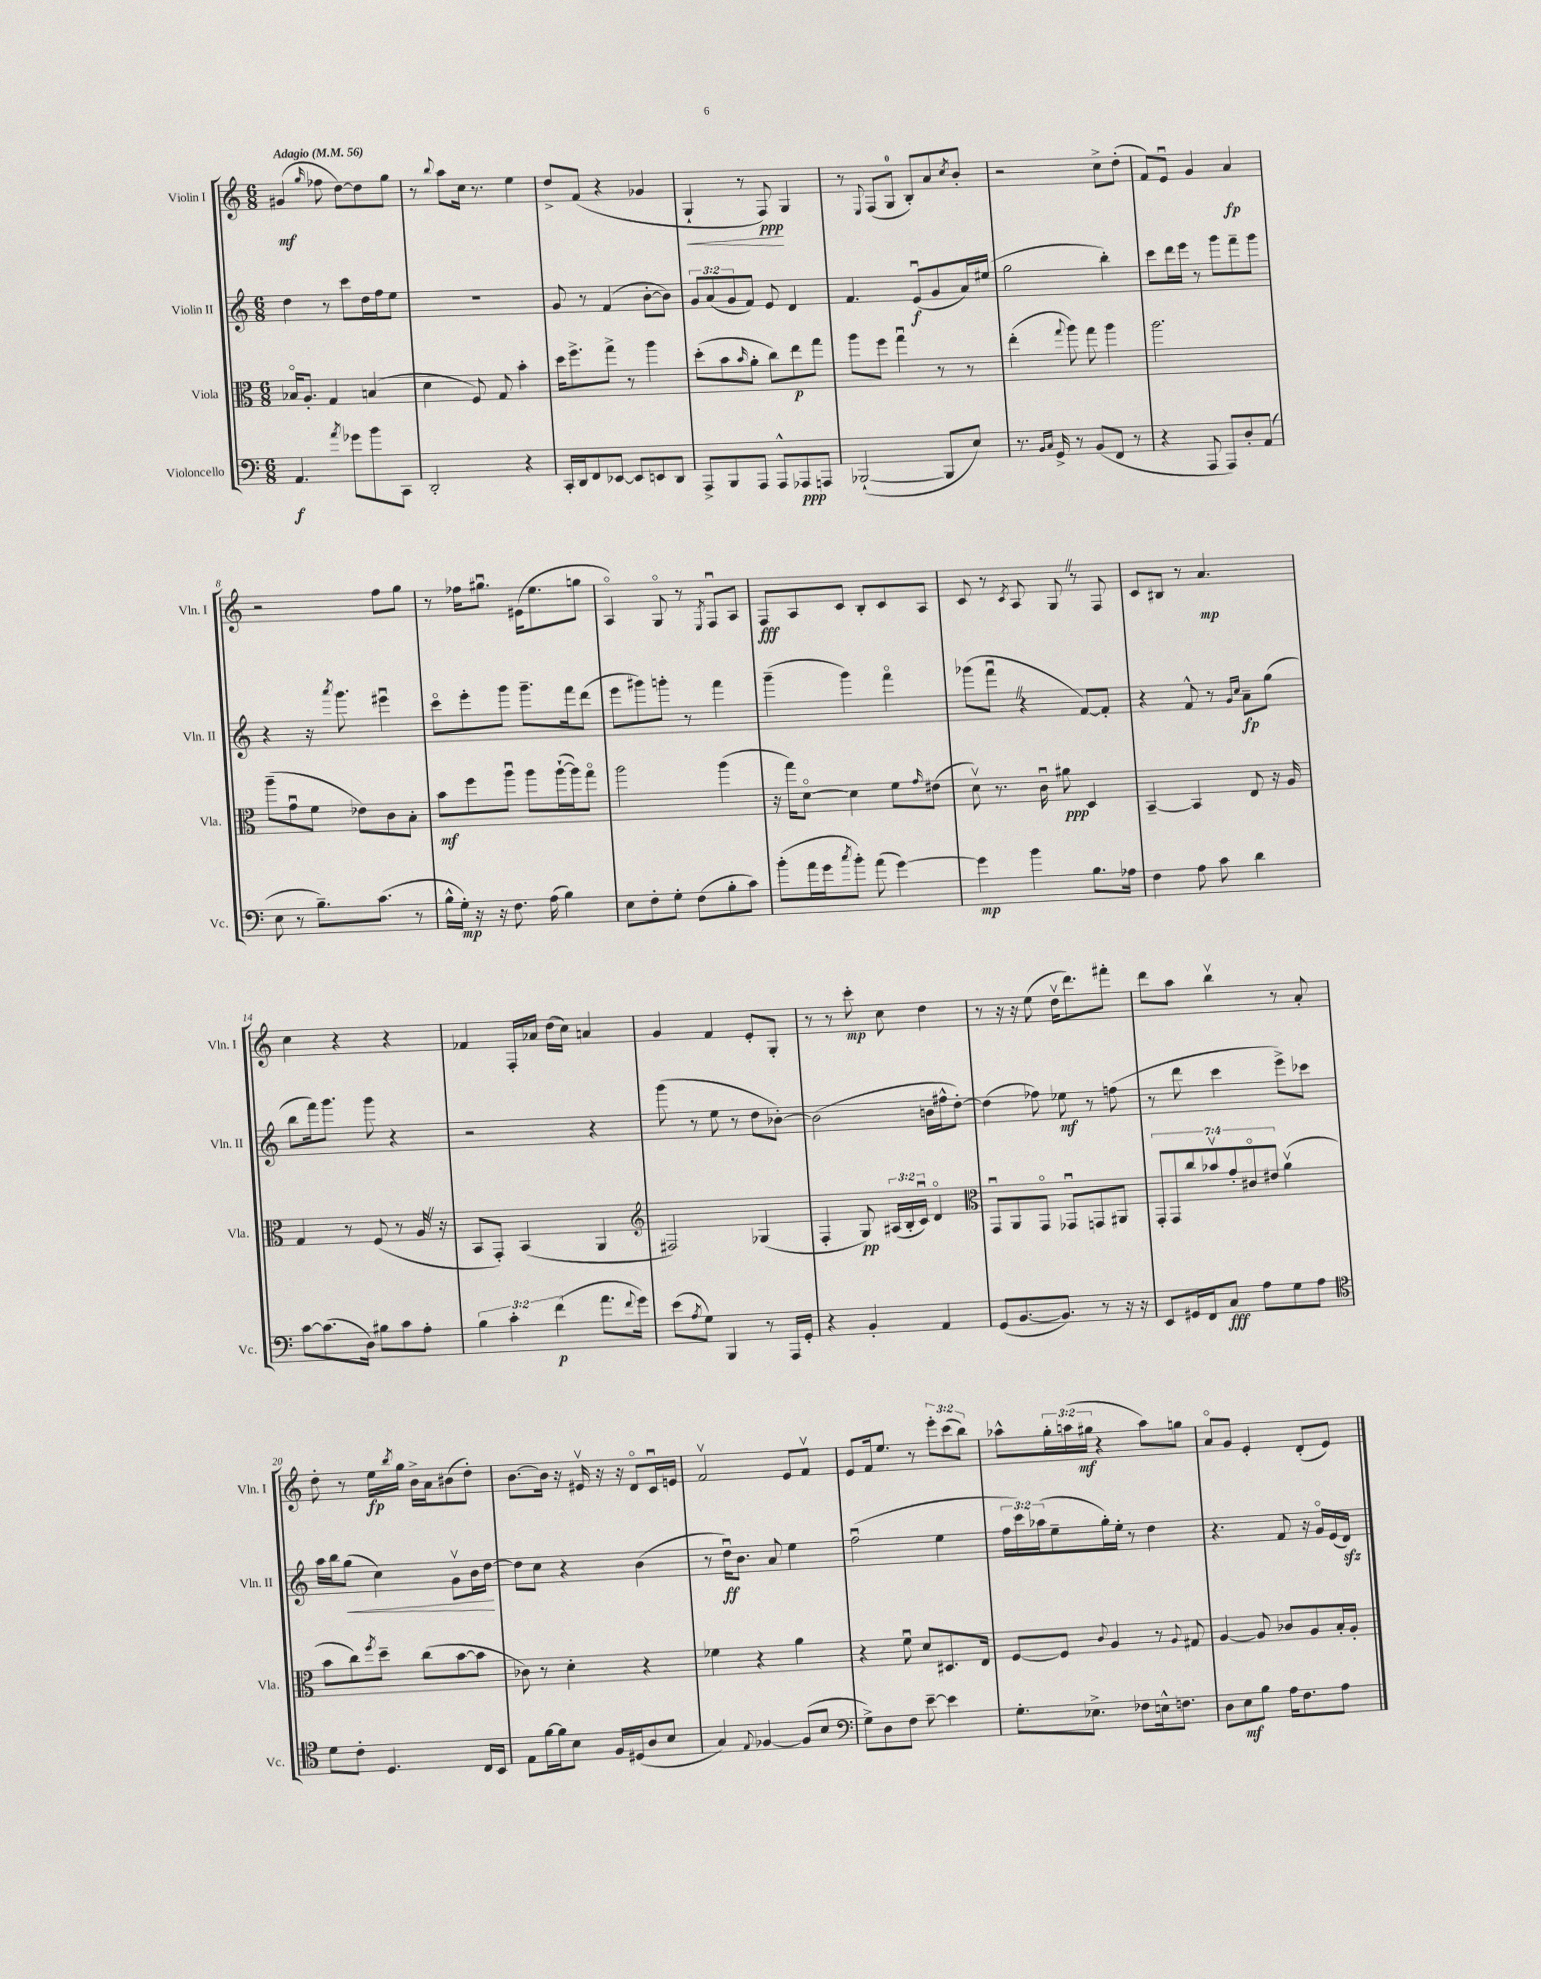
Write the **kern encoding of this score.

**kern	**dynam	**kern	**dynam	**kern	**dynam	**kern	**dynam
*part4	*part4	*part3	*part3	*part2	*part2	*part1	*part1
*staff4	*staff4	*staff3	*staff3	*staff2	*staff2	*staff1	*staff1
*I"Violoncello	*	*I"Viola	*	*I"Violin II	*	*I"Violin I	*
*I'Vc.	*	*I'Vla.	*	*I'Vln. II	*	*I'Vln. I	*
*clefF4	*	*clefC3	*	*clefG2	*	*clefG2	*
*k[]	*	*k[]	*	*k[]	*	*k[]	*
*M6/8	*	*M6/8	*	*M6/8	*	*M6/8	*
*MM56	*	*MM56	*	*MM56	*	*MM56	*
=1	=1	=1	=1	=1	=1	=1	=1
!	!	!	!	!	!	!LO:TX:a:B:t=Adagio	!
4.AA/	f	16B-X/KL	.	4dd\	.	(4g#X/	mf
.	.	8.A'/J	.	.	.	.	.
.	.	.	.	.	.	16qqgg/	.
.	.	4G/	.	8r	.	8ff-X\	.
8qa/	.	.	.	.	.	.	.
8g-X\L	.	.	.	8ccc\L	.	[8dd\L)	.
8b\	.	(4Bn/	.	16dd\L	.	8dd\]	.
.	.	.	.	16ff\J	.	.	.
8CC\J	.	.	.	8ee\J	.	8gg\J	.
=2	=2	=2	=2	=2	=2	=2	=2
2DD'/	.	4d\	.	2.r	.	8r	.
.	.	.	.	.	.	8qqbb/	.
.	.	.	.	.	.	8aa\L	.
.	.	8F/)	.	.	.	16cc\Jk	.
.	.	.	.	.	.	8.r	.
.	.	8G/	.	.	.	.	.
4r	.	4b'\	.	.	.	4ee\	.
=3	=3	=3	=3	=3	=3	=3	=3
16CC'/LL	.	16dd\KL	.	8g/	.	8dd^/L	.
16DD/J	.	8.ff^\	.	.	.	.	.
8FF/	.	.	.	8r	.	(8f/J	.
[8EE-X/J	.	8gg^\J	.	(4f/	.	4r	.
8EE-/L]	.	8r	.	.	.	.	.
8EEn/	.	4aa\	.	[8b'\L	.	4g-X/	.
8DD/J	.	.	.	8b\J])	.	.	.
=4	=4	=4	=4	=4	=4	=4	=4
!	!	!	!	!	!	!	!LO:HP:b
8AAA^/L	.	(8dd'\L	.	12g/L	.	4G`/	<
.	.	.	.	(12a/	.	.	.
8BBB/	.	8b\	.	.	.	.	.
.	.	.	.	12g/	.	.	.
.	.	16qqb/	.	.	.	.	.
8AAA/J	.	8a'\J	.	8f/J)	.	8r	.
8AAA^^/L	.	8cc\L)	.	8e/	.	8F/)	ppp
8AAA-X/	ppp	8ee\	p	4d/	.	4G/	[
8AAAn/J	.	8gg\J	.	.	.	.	.
=5	=5	=5	=5	=5	=5	=5	=5
([2BBB-X`/	.	8aa\L	.	4.f/	.	8r	.
.	.	.	.	.	.	8qqE/	.
.	.	8ff\J	.	.	.	(8F/L	.
.	.	4ggu\	.	.	.	8G/J	.
.	.	.	.	(8eu/L	f	8B'/L)	.
8BBB-/L]	.	8r	.	8g/	.	8a/	.
.	.	.	.	.	.	8qcc/	.
8E/J)	.	8r	.	16a/L)	.	8b'/J	.
.	.	.	.	(16ee#X/JJ	.	.	.
=6	=6	=6	=6	=6	=6	=6	=6
8.r	.	(4ee'\	.	2gg\	.	2r	.
16qqBB/LL	.	.	.	.	.	.	.
16qqC/JJ	.	.	.	.	.	.	.
16GG^/	.	.	.	.	.	.	.
.	.	8qqgg/	.	.	.	.	.
8r	.	8aa\)	.	.	.	.	.
(8BB/L	.	8gg\	.	.	.	.	.
8FF/J	.	4aa\	.	4bb'\)	.	8cc^\L	.
8r	.	.	.	.	.	(8dd'\J	.
=7	=7	=7	=7	=7	=7	=7	=7
4r	.	2.aa\	.	8ccc\L	.	8f/L)	.
.	.	.	.	16ddd\L	.	8eu/J	.
.	.	.	.	16eee\JJ	.	.	.
8AAA/	.	.	.	8r	.	4g/	.
8AAA/L)	.	.	.	8ggg\L	.	.	.
8D'/	.	.	.	8fff~\	.	4a/	fp
(8AA/J	.	.	.	8ggg\J	.	.	.
!!LO:LB:g=z
=8	=8	=8	=8	=8	=8	=8	=8
8E\	.	(8aa~\L	.	4r	.	2r	.
8r	.	8gu\	.	.	.	.	.
8.B~\L)	.	8f\J	.	16r	.	.	.
.	.	.	.	8qaaa/	.	.	.
.	.	.	.	8.ggg\	.	.	.
.	.	8e-X\L)	.	.	.	.	.
(8.c\J	.	.	.	.	.	.	.
.	.	8c\	.	4eee#Xu\	.	8ff\L	.
8r	.	8B'\J	.	.	.	8gg\J	.
=9	=9	=9	=9	=9	=9	=9	=9
16B^^\LL	.	8b\L	mf	8ccc\L	.	8r	.
16G'\JJ)	mp	.	.	.	.	.	.
16r	.	8ff\	.	8eee'\	.	16ff-X\KL	.
16r	.	.	.	.	.	8.gg#Xu\J	.
8.F\	.	8aau\J	.	8ggg\J	.	.	.
.	.	8aa\L	.	8.ggg~\L	.	(16e#X\KL	.
(16A\	.	.	.	.	.	8.ee\	.
4B\)	.	([16aa`\L	.	.	.	.	.
.	.	16aa\J])	.	16fff\k	.	.	.
.	.	8gg\J	.	(8ddd\J	.	8ggn\J	.
=10	=10	=10	=10	=10	=10	=10	=10
8E\L	.	2aa\	.	8eee\L	.	4A/)	.
8F'\	.	.	.	8ggg#X\)	.	.	.
8G'\J	.	.	.	8gggn'\J	.	8G/	.
(8F\L	.	.	.	8r	.	8r	.
.	.	.	.	.	.	8qE/	.
8B'\	.	(4aa\	.	4fff\	.	8Fu/L	.
8c\J)	.	.	.	.	.	8A/J	.
=11	=11	=11	=11	=11	=11	=11	=11
(8b'\L	.	16r	.	(4ggg~\	.	8F/L	fff
.	.	16gg\KL)	.	.	.	.	.
16a\L	.	[8d\J	.	.	.	8A/	.
16g\J	.	.	.	.	.	.	.
8qcc/	.	.	.	.	.	.	.
8b'\J)	.	4d\]	.	4ggg\)	.	8c/J	.
(8a\	.	.	.	.	.	8B'/L	.
[4g\)	.	8f\L	.	4fff\	.	8c/	.
.	.	16qqg/	.	.	.	.	.
.	.	(8e#X\J	.	.	.	8A/J	.
=12	=12	=12	=12	=12	=12	=12	=12
4g\]	mp	8dv\)	.	(8ggg-X\L	.	8c/	.
.	.	8.r	.	8fffuZ\J	.	8r	.
.	.	.	.	.	.	8qc/	.
4b\	.	.	.	4r	.	8A/	.
.	.	16cu\	.	.	.	.	.
.	.	8a#X\	ppp	.	.	8GZ/	.
8.B\L	.	4D/	.	[8f/L)	.	8r	.
.	.	.	.	8f'/J]	.	8F/	.
16A-X\Jk	.	.	.	.	.	.	.
=13	=13	=13	=13	=13	=13	=13	=13
4F\	.	[4BB~/	.	4r	.	8c/L	.
.	.	.	.	.	.	8B#X/J	.
8A\	.	4BB/]	.	8f^^/	.	8r	.
8c\	.	.	.	8r	.	4.a/	mp
.	.	.	.	16qqg/LL	.	.	.
.	.	.	.	16qqcc/JJ	.	.	.
4d\	.	8E/	.	8a~\L	fp	.	.
.	.	16r	.	(8gg\J	.	.	.
.	.	16A/	.	.	.	.	.
!!LO:LB:g=z
=14	=14	=14	=14	=14	=14	=14	=14
[8c\L	.	4G/	.	8bb\L	.	4cc\	.
(8.c\]	.	.	.	16fff\k)	.	.	.
.	.	.	.	8.ggg\J	.	.	.
.	.	8r	.	.	.	4r	.
16D\Jk)	.	.	.	.	.	.	.
8B#X\L	.	(8F/	.	8ggg\	.	.	.
8c\	.	8r	.	4r	.	4r	.
8A'\J	.	16AZ/	.	.	.	.	.
.	.	16r	.	.	.	.	.
=15	=15	=15	=15	=15	=15	=15	=15
6B\	.	8BB/L	.	2r	.	4f-X/	.
.	.	8GG'/J)	.	.	.	.	.
6c'\	.	.	.	.	.	.	.
.	.	(4BB/	.	.	.	16F'/LL	.
.	.	.	.	.	.	16a-X/JJ	.
(6f\	p	.	.	.	.	.	.
.	.	.	.	.	.	(16dd\LL	.
.	.	.	.	.	.	16cc\JJ)	.
8.a\L	.	4AA/	.	4r	.	4an/	.
8qqf/	.	.	.	.	.	.	.
16g\Jk)	.	.	.	.	.	.	.
=16	=16	=16	=16	=16	=16	=16	=16
*	*	*clefG2	*	*	*	*	*
(8e\L	.	2F#X/)	.	(8ggg\	.	4g/	.
8qA/	.	.	.	.	.	.	.
8G\J)	.	.	.	8r	.	.	.
4BBB/	.	.	.	8ee\	.	4f/	.
.	.	.	.	8r	.	.	.
8r	.	(4G-X/	.	8dd\L	.	8e'/L	.
16AAA/LL	.	.	.	[8b-X'\J)	.	8G'/J	.
16GG'/JJ	.	.	.	.	.	.	.
=17	=17	=17	=17	=17	=17	=17	=17
4r	.	4F'/	.	(2b-\]	.	8r	.
.	.	.	.	.	.	8r	.
4BB'/	.	8G/)	pp	.	.	8ccc'\	mp
.	.	(24A#X/LL	.	.	.	8cc\	.
.	.	24B'/	.	.	.	.	.
.	.	24cu/JJ)	.	.	.	.	.
4AA/	.	4d/	.	16bn\LL	.	4dd\	.
.	.	.	.	16ff#X^^\J	.	.	.
.	.	.	.	[8dd'\J)	.	.	.
=18	=18	=18	=18	=18	=18	=18	=18
*	*	*clefC3	*	*	*	*	*
(8GG/L	.	8GGu/L	.	(4dd\]	.	8r	.
[8.BB/	.	8AA/	.	.	.	16r	.
.	.	.	.	.	.	16r	.
.	.	8GG/J	.	8ff-X\)	.	(8ee\	.
8.BB/J])	.	.	.	.	.	.	.
.	.	8GG-Xu/L	.	8ee-X\	mf	16ddv\KL	.
.	.	.	.	.	.	8.ddd\)	.
8r	.	8GGn/	.	8r	.	.	.
16r	.	8AA#X/J	.	(8ffn\	.	8fff#X'\J	.
16r	.	.	.	.	.	.	.
=19	=19	=19	=19	=19	=19	=19	=19
8EE/L	.	14GG'/L	.	8r	.	8ddd\L	.
.	.	14GG/	.	.	.	.	.
16GG#X/L	.	.	.	8ddd\	.	8aa\J	.
.	.	14cc/	.	.	.	.	.
16FF/J	.	.	.	.	.	.	.
.	.	14b-Xv/	.	.	.	.	.
8C/J	fff	.	.	4ccc\	.	4bbv\	.
.	.	14g'/	.	.	.	.	.
.	.	14c#X/	.	.	.	.	.
8A\L	.	.	.	.	.	.	.
.	.	14e#X/J	.	.	.	.	.
8G\	.	(4av\	.	8eee^\L)	.	8r	.
8A\J	.	.	.	8ccc-X\J	.	8a'/	.
!!LO:LB:g=z
=20	=20	=20	=20	=20	=20	=20	=20
*clefC4	*	*	*	*	*	*	*
8d\L	.	8b\L	.	16aa\LL	.	8dd'\	.
.	.	.	.	16bb\J	.	.	.
!	!	!	!	!	!LO:HP:b	!	!
8c'\J	.	8cc\)	.	(8gg\J	<	8r	.
.	.	8qff/	.	.	.	.	.
4.D/	.	8dd~\J	.	4cc\)	.	16ee\LL	fp
.	.	.	.	.	.	8qbb/	.
.	.	.	.	.	.	16gg\JJ	.
.	.	(8cc\L	.	.	.	16b^\LL	.
.	.	.	.	.	.	16a\J	.
.	.	[8b\	.	8gv\L	.	(8b#X\	.
16C/LL	.	8b\J]	.	16b\L	.	8dd'\J)	.
16BB/JJ	.	.	.	[16dd\JJ	.	.	.
.	.	.	.	.	[	.	.
=21	=21	=21	=21	=21	=21	=21	=21
8E\L	.	8c-X\)	.	8dd\L]	.	[8.b\L	.
[16f\L	.	8r	.	8cc\J	.	.	.
16f\J]	.	.	.	.	.	16b\Jk]	.
8B\J	.	4d'\	.	4r	.	16r	.
.	.	.	.	.	.	16e#Xv/	.
16F/LL	.	.	.	.	.	16r	.
(16D#X/J	.	.	.	.	.	16r	.
8A/	.	4r	.	(4b\	.	8d/L	.
8B/J	.	.	.	.	.	16cu/L	.
.	.	.	.	.	.	16en/JJ	.
=22	=22	=22	=22	=22	=22	=22	=22
4G/)	.	4f-X\	.	8r	.	2fv/	.
.	.	.	.	16ddu\KL)	ff	.	.
.	.	.	.	8.b\J	.	.	.
8qqE/	.	.	.	.	.	.	.
[4F-X/	.	4r	.	.	.	.	.
.	.	.	.	8a/	.	.	.
(8F-/L]	.	4a\	.	4ee\	.	8e/L	.
8B/J	.	.	.	.	.	8fv/J	.
=23	=23	=23	=23	=23	=23	=23	=23
*clefF4	*	*	*	*	*	*	*
8G^\L)	.	4r	.	(2ffu\	.	8e/L	.
8D\	.	.	.	.	.	16f/k	.
.	.	.	.	.	.	8.ee/J	.
8F\J	.	8fu\	.	.	.	.	.
[8e~\	.	8d/L	.	.	.	8r	.
4e\]	.	8.D#X/	.	4ee\	.	12eee'\L	.
.	.	.	.	.	.	(12ccc\	.
.	.	.	.	.	.	12bb\J)	.
.	.	16E/Jk	.	.	.	.	.
=24	=24	=24	=24	=24	=24	=24	=24
8.G'\L	.	[8F/L	.	24ff\LL	.	8aa-X^^\L	.
.	.	.	.	24ccc\)	.	.	.
.	.	.	.	(24aa-X\J	.	.	.
.	.	8F/J]	.	8ee~\	.	24gg'\L	.
.	.	.	.	.	.	(24aan\	.
8.E-X^\J	.	.	.	.	.	.	.
.	.	.	.	.	.	24gg#X\JJ	mf
.	.	8qqc/	.	.	.	.	.
.	.	4A/	.	16gg'\L)	.	4r	.
.	.	.	.	16ee'\JJ	.	.	.
8F-X\L	.	.	.	8r	.	.	.
16En^^\k	.	8r	.	4dd\	.	8aa\L)	.
8.Fn\J	.	.	.	.	.	.	.
.	.	8qqA/	.	.	.	.	.
.	.	8G#X/	.	.	.	8ggn\J	.
=25	=25	=25	=25	=25	=25	=25	=25
8D\L	.	[4A/	.	4.r	.	8a/L	.
8E\	mf	.	.	.	.	8g/J	.
8B\J	.	8A/]	.	.	.	4e'/	.
16A\KL	.	8c-X/L	.	8f/	.	.	.
8.F\	.	.	.	.	.	.	.
.	.	8A/	.	16r	.	(8d'/L	.
.	.	.	.	16g/LL	.	.	.
8A\J	.	16B'/L	.	(16e/	.	8e/J)	.
.	.	16A'/JJ	.	16dzz/JJ)	.	.	.
==	==	==	==	==	==	==	==
*-	*-	*-	*-	*-	*-	*-	*-
